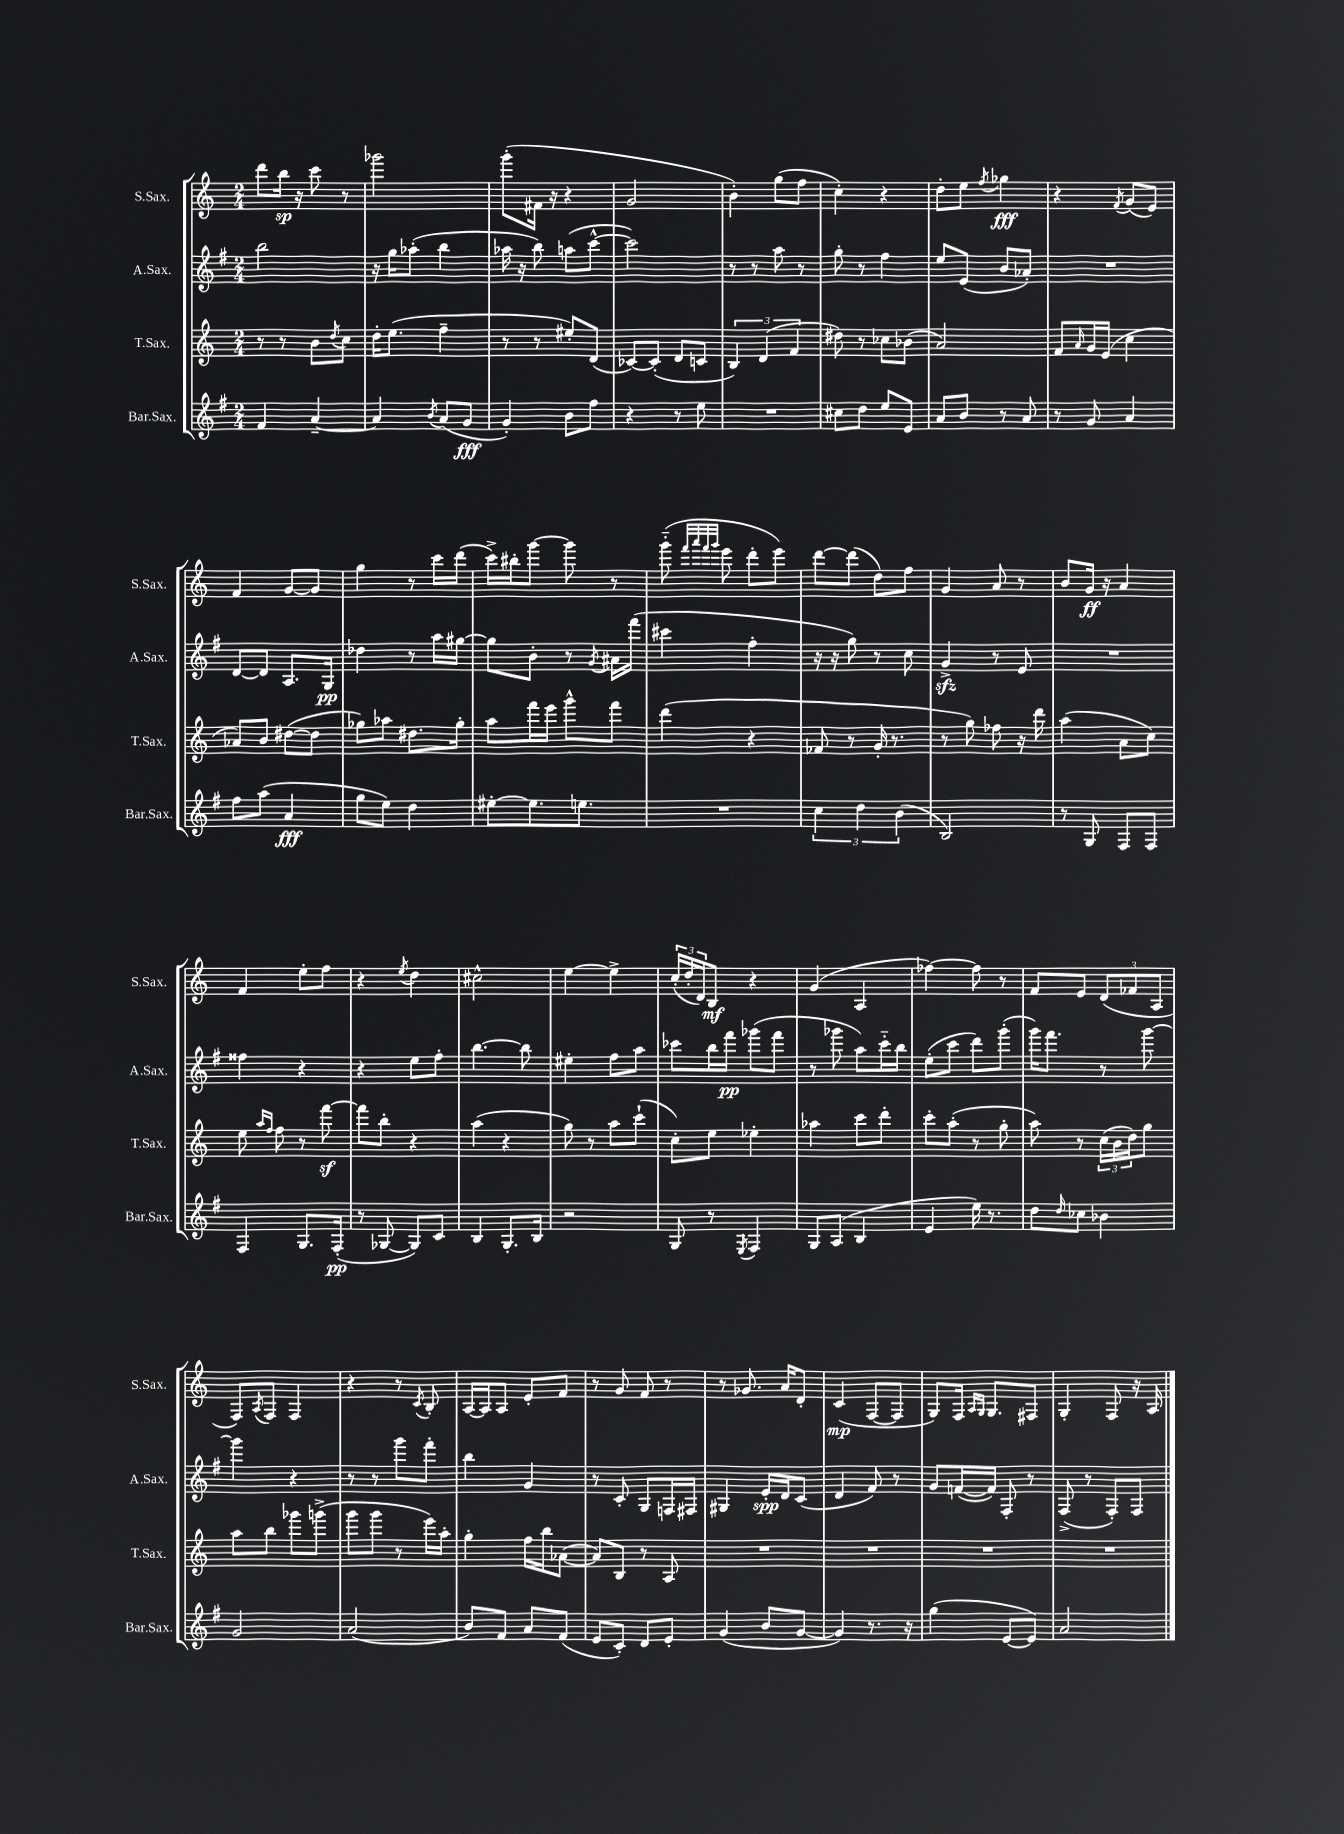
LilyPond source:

<<
\new StaffGroup <<
\new Staff = "s0" \with { instrumentName = "S.Sax." shortInstrumentName = "S.Sax." } {
    \clef treble \key c \major \numericTimeSignature \time 2/4
    d'''8 b''16\sp r16 c'''8 r8 |
    ges'''2 |
    g'''8-.( fis'16 r16 r4 |
    g'2 |
    b'4-.) g''8( f''8 |
    c''4-.) r4 |
    d''8-. e''8 \acciaccatura { f''8 } ges''4\fff |
    r4 \acciaccatura { f'8 } g'8( e'8) |
    f'4 g'8~ g'8 |
    g''4 r8 c'''16 d'''16( |
    c'''16->) bis''16-. g'''8~ g'''8 r8 |
    g'''8-_( \grace { f'''32 a'''32 f'''32 g'''32 } e'''8 d'''8-. e'''8) |
    d'''8~ d'''8( d''8) f''8 |
    g'4 a'8 r8 |
    b'8 g'16\ff r16 a'4 |
    f'4 e''8-. f''8 |
    r4 \acciaccatura { e''8 } d''4 |
    cis''2-^ |
    e''4~ e''4-> |
    \tuplet 3/2 { c''16-.( d''16-. d'16) } b8\mf r4 |
    g'4( a4 |
    fes''4~) fes''8 r8 |
    f'8 e'8 \tuplet 3/2 { d'8( fes'8 a8 } |
    f8) \acciaccatura { a8 } f8 f4 |
    r4 r8 \acciaccatura { c'8 } b8-. |
    a16~ a16 a8 e'8-. f'8 |
    r8 g'8 f'8 r8 |
    r8 ges'8. a'16 d'8-. |
    c'4\mp( f8~ f8 |
    g8) f16 \grace { a16 g16 } g8. fis8 |
    g4-. f8 r16 a16 \bar "|." |
}
\new Staff = "s1" \with { instrumentName = "A.Sax." shortInstrumentName = "A.Sax." } {
    \clef treble \key g \major \numericTimeSignature \time 2/4
    b''2 |
    r16 g''16 aes''8-.( b''4 |
    aes''16 r16 b''8) a''8( c'''8~-^ |
    c'''2) |
    r8 r8 a''8 r8 |
    g''8-. r8 fis''4 |
    e''8 e'8( b'8 aes'8-.) |
    R2 |
    d'8~ d'8 a8. g16\pp |
    des''4 r8 a''16 gis''16~ |
    gis''8 b'8-. r8 \acciaccatura { g'8 } ais'16 fis'''16( |
    cis'''4 fis''4-. |
    r16 r16 g''8) r8 c''8 |
    g'4->\sfz r8 e'8 |
    R2 |
    fisis''4 r4 |
    r4 e''8 fis''8-. |
    b''4.~ b''8 |
    eis''4-. fis''8 a''8 |
    ces'''8 b''16 fis'''16\pp ges'''8( fis'''8 |
    r8 ges'''8 a''8) c'''16-_ b''16 |
    e''8-.( c'''8 d'''8) g'''8-.( |
    g'''16) fis'''8. r8 g'''8~ |
    g'''4 r4 |
    r8 r8 g'''8 fis'''8-. |
    b''4 g'4 |
    r8 c'8-. g8 f16 fis16 |
    gis4 e'16-.\spp d'16 c'8( |
    d'4 fis'8) r8 |
    g'8 f'16~( f'16) fis8-. r8 |
    fis8->( r8 fis8-.) fis8 \bar "|." |
}
\new Staff = "s2" \with { instrumentName = "T.Sax." shortInstrumentName = "T.Sax." } {
    \clef treble \key c \major \numericTimeSignature \time 2/4
    r8 r8 b'8 \acciaccatura { d''8 } c''8 |
    d''16-. e''8.( f''4-- |
    r8 r8 eis''8-.) d'8( |
    ces'8~) ces'8-.( d'8 c'8 |
    \tuplet 3/2 { b4) d'4( f'4 } |
    dis''8) r8 ces''8 bes'8( |
    a'2) |
    f'8 \grace { a'16 } g'16 e'16( c''4 |
    aes'8) b'8 dis''8~( dis''8 |
    ges''8) aes''8 dis''8. ges''16-. |
    a''8 f'''16 e'''16 g'''8-^ f'''8 |
    d'''4( r4 |
    fes'8 r8 g'16-. r8. |
    r8 g''8) fes''8 r16 d'''16 |
    a''4( a'8 c''8) |
    e''8 \grace { a''16 f''16 } f''8 r8 f'''8~\sf |
    f'''8 b''8-. r4 |
    a''4( r4 |
    g''8) r8 a''8 c'''8-!( |
    c''8-.) e''8 ees''4-. |
    aes''4 c'''8 d'''8-. |
    c'''8-. a''8-.( r8 g''8-. |
    a''8) r8 \tuplet 3/2 { c''16( b'16 d''16) } g''8 |
    a''8 b''8 ges'''8 g'''8->( |
    g'''8 g'''8 r8 e'''16) a''16-. |
    g''4-. f''16 b''16 aes'8~( |
    aes'8) b8 r8 a8 |
    R2 |
    R2 |
    R2 |
    R2 \bar "|." |
}
\new Staff = "s3" \with { instrumentName = "Bar.Sax." shortInstrumentName = "Bar.Sax." } {
    \clef treble \key g \major \numericTimeSignature \time 2/4
    fis'4 a'4~-- |
    a'4 \acciaccatura { b'8 } a'8( g'8\fff |
    g'4-.) b'8 fis''8 |
    r4 r8 e''8 |
    R2 |
    cis''8 d''8 e''8 e'8 |
    a'8 b'8 r8 a'8 |
    r8 g'8 a'4 |
    fis''8 a''8( a'4\fff |
    g''8 e''8) d''4 |
    eis''8~-. eis''8. e''8. |
    R2 |
    \tuplet 3/2 { c''4 d''4 b'4( } |
    b2) |
    r8 g8 fis8 fis8 |
    fis4 g8. fis16-.\pp( |
    r8 ges8~ ges8) c'8 |
    b4 g8.-. b16 |
    r2 |
    g8 r8 \acciaccatura { e8 } fis4 |
    g8 a8( b4 |
    e'4 e''16) r8. |
    d''8 \grace { d''16 } ces''8 bes'4 |
    g'2 |
    a'2( |
    b'8) fis'8 a'8 fis'8( |
    e'8 c'8-.) d'8 e'8-. |
    g'4( b'8 g'8~ |
    g'4) r8. r16 |
    g''4( e'8~ e'8) |
    a'2 \bar "|." |
}
>>
>>
\layout { \context { \Score \remove "Bar_number_engraver" } }
